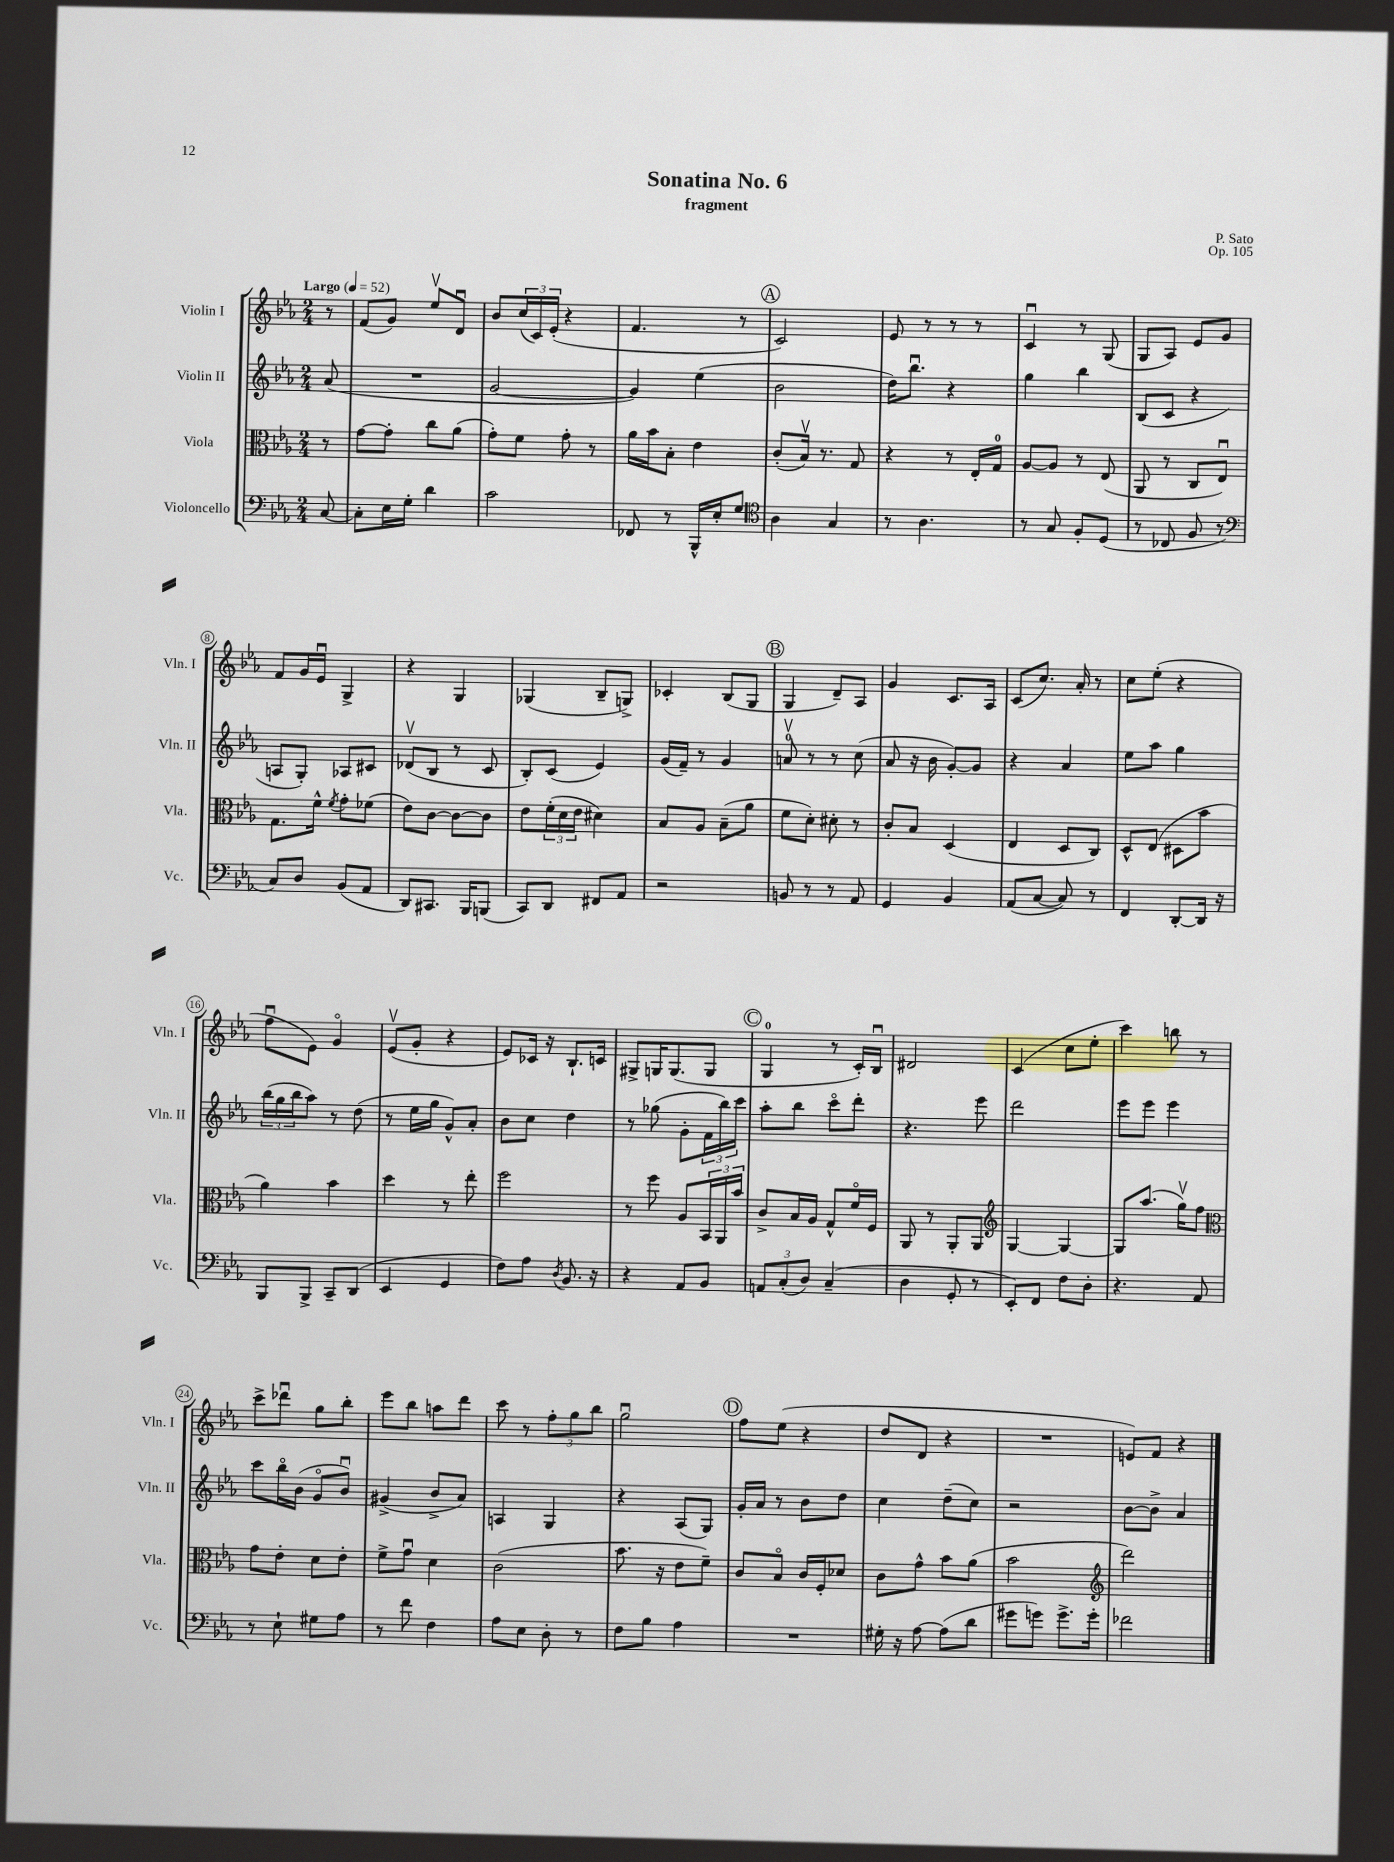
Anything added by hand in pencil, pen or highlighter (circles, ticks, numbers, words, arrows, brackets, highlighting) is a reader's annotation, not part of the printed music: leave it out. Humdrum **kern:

**kern	**kern	**kern	**kern
*part4	*part3	*part2	*part1
*staff4	*staff3	*staff2	*staff1
*I"Violoncello	*I"Viola	*I"Violin II	*I"Violin I
*I'Vc.	*I'Vla.	*I'Vln. II	*I'Vln. I
*clefF4	*clefC3	*clefG2	*clefG2
*k[b-e-a-]	*k[b-e-a-]	*k[b-e-a-]	*k[b-e-a-]
*M2/4	*M2/4	*M2/4	*M2/4
*MM52	*MM52	*MM52	*MM52
=	=	=	=
!	!	!	!LO:TX:a:B:t=Largo
[8C/	8r	(8a-/	8r
=1	=1	=1	=1
8C'\L]	[8g\L	2r	(8f/L
16E-\L	8g'\J]	.	8g/J)
16G'\JJ	.	.	.
4d\	8cc\L	.	8ee-v/L
.	(8a-\J	.	8du/J
=2	=2	=2	=2
2c\	8g'\L)	[2g/	8b-/L
.	8f\J	.	(24cc/L
.	.	.	24c/)
.	.	.	(24e-'/JJ
.	8g'\	.	4r
.	8r	.	.
=3	=3	=3	=3
8FF-X/	16a-\LL	4g/])	4.f/
.	16b-\J	.	.
8r	8B-'\J	.	.
16BBB-^^/LL	4e-\	(4ee-\	.
16E-'/J	.	.	.
8G/J	.	.	8r
!!LO:REH:place=s1:t=A
=4	=4	=4	=4
*clefC4	*	*	*
4A-\	(8c'/L	2b-\	2c/)
.	16B-v/Jk)	.	.
.	8.r	.	.
4G/	.	.	.
.	8G/	.	.
=5	=5	=5	=5
8r	4r	16dd\KL)	8e-/
.	.	8.bb-u\J	.
4.A-\	.	.	8r
.	8r	4r	8r
.	16E-'/LL	.	8r
.	16G/JJ	.	.
=6	=6	=6	=6
8r	[8A-/L	4gg\	4cu/
8G/	8A-/J]	.	.
8F'/L	8r	4bb-\	8r
(8D/J	(8E-/	.	(8G/
=7	=7	=7	=7
8r	8AA-/	(8B-/L	8G/L
8C-X/	8r	8c/J	8A-/J)
8F/	8C/L	4r	8e-/L
8r	8E-u/J)	.	8g/J
!!LO:LB:g=z
=8	=8	=8	=8
*clefF4	*	*	*
8C/L)	8.G\L	8An/L	8f/L
8D/J	.	8G'/J)	16g/L
.	16f^^\Jk	.	16e-u/JJ
.	8qf/	.	.
(8BB-/L	8g'\L	8A-X/L	4G^/
8AA-/J	(8f-X\J	8c#X/J	.
=9	=9	=9	=9
8DD/L)	8e-\L)	(8d-Xv/L	4r
8.CC#X/J	[8c\J	8B-/J	.
.	8c\L_	8r	4G/
16BBB-/KL	.	.	.
(8BBBn/J	8c\J]	8c/	.
=10	=10	=10	=10
8CC/L)	8e-\L	8B-'/L)	(4G-X/
8DD/J	(24f'\L	(8c/J	.
.	24d\	.	.
.	24e-\JJ	.	.
8FF#X/L	4d#X\)	4e-/)	8B-~/L
8AA-/J	.	.	8Gn^/J)
=11	=11	=11	=11
2r	8B-/L	(16g/LL	4c-X'/
.	.	16f~/JJ)	.
.	8A-/J	8r	.
.	(8B-~\L	4g/	(8B-/L
.	8a-\J	.	8G/J
!!LO:REH:place=s1:t=B
=12	=12	=12	=12
8BBn/	8f\L	8anv/	4G/
8r	8d'\J)	8r	.
8r	8d#X'\	8r	8d~/L)
8AA-/	8r	(8cc\	8A-/J
=13	=13	=13	=13
4GG/	8c'/L	8a-/	4g/
.	8B-/J	16r	.
.	.	16b-\	.
4BB-/	(4D/	[8g'/L)	8.c/L
.	.	8g/J]	.
.	.	.	16A-/Jk
=14	=14	=14	=14
(8AA-/L	4E-/	4r	(8c/L
[8C/J	.	.	8.cc/J)
8C/])	8D/L	4a-/	.
.	.	.	16a-'/
8r	8C/J)	.	8r
=15	=15	=15	=15
4FF/	8D^^/L	8ee-\L	8cc\L
.	(8E-/J	8aa-\J	(8ee-'\J
[8DD'/L	8D#X\L	4gg\	4r
16DD/Jk]	8b-\J	.	.
16r	.	.	.
!!LO:LB:g=z
=16	=16	=16	=16
8BBB-/L	4a-\)	(24bb-\LL	8ffu\L
.	.	24gg\	.
.	.	24bb-\J	.
8BBB-^/J	.	8aa-\J)	8e-\J)
8CC~/L	4b-\	8r	4g/
(8DD/J	.	(8dd\	.
=17	=17	=17	=17
4EE-/	4dd\	8r	(8e-v/L
.	.	16ee-\LL	8g'/J
.	.	16gg\JJ	.
4GG/	8r	8g^^/L)	4r
.	8ee-'\	8a-'/J	.
=18	=18	=18	=18
8F\L)	2ff\	8b-\L	8e-/L)
8A-\J	.	8cc\J	16c-X/Jk
.	.	.	16r
8qD/	.	.	.
8.BB-/	.	4dd\	8.B-`/L
16r	.	.	16cn/Jk
=19	=19	=19	=19
4r	8r	8r	8G#X^/L
.	8ff\	(8gg-X\	16Gn/K
.	.	.	(8.G/
8AA-/L	8A-/L	8g'\L	.
8BB-/J	24BB-/L	24f\L	8G/J
.	24AA-/	24bb-\)	.
.	24b-/JJ	24ccc\JJ	.
!!LO:REH:place=s1:t=C
=20	=20	=20	=20
12AAn/L	8c^/L	8aa-'\L	4G/
(12C'/	.	.	.
.	16B-/L	8bb-\J	.
12D/J)	.	.	.
.	16A-/JJ	.	.
(4C~/	8G^^/L	8ccc\L	8r
.	16f/L	8ddd'\J	16c'/LL)
.	16F/JJ	.	16B-u/JJ
=21	=21	=21	=21
4D\	8AA-/	4.r	2d#X/
.	8r	.	.
8GG'/	8AA-'/L	.	.
8r	8AA-/J	8eee-\	.
=22	=22	=22	=22
*	*clefG2	*	*
8EE-'/L)	[4G/	2ddd\	(4c/
8FF/J	.	.	.
8F\L	4G/_	.	8cc\L
8D'\J	.	.	8ee-'\J
=23	=23	=23	=23
4.r	8G/L]	8eee-\L	4ccc\)
.	(8.aa-/J	8eee-\J	.
.	.	4eee-\	8bbn\
.	16ggv\KL)	.	.
8AA-/	8ff\J	.	8r
!!LO:LB:g=z
=24	=24	=24	=24
*	*clefC3	*	*
8r	8g\L	8ccc\L	8ccc^\L
8E-`\	8e-'\J	16bb-\L	8ddd-Xu\J
.	.	(16b-\JJ	.
8G#X\L	8d\L	8g/L	8gg\L
8A-\J	8e-'\J	8b-u/J)	8bb-'\J
=25	=25	=25	=25
8r	8f^\L	(4g#X^/	8eee-\L
8f\	8gu\J	.	8bb-\J
4F\	4d\	8b-^/L	8aan\L
.	.	8a-/J)	8ddd\J
=26	=26	=26	=26
8A-\L	(2c\	4An/	8ccc\
8E-\J	.	.	8r
8D'\	.	4G/	12ff'\L
.	.	.	12gg\
8r	.	.	.
.	.	.	12bb-\J
=27	=27	=27	=27
8F\L	8.b-\	4r	2ggu\
8B-\J	.	.	.
.	16r	.	.
4A-\	8e-\L	(8A-/L	.
.	8f~\J)	8G/J)	.
!!LO:REH:place=s1:t=D
=28	=28	=28	=28
2r	8c/L	16g'/LL	8ff\L
.	.	16a-/JJ	.
.	8B-/J	8r	(8ee-\J
.	16c/LL	8b-\L	4r
.	16F'/J	.	.
.	8d-X/J	8dd\J	.
=29	=29	=29	=29
16G#X'\	8c\L	4cc\	8dd/L
16r	.	.	.
[8A-\	8g^^\J	.	8d/J
(8A-\L]	8b-\L	(8dd~\L	4r
8d\J	(8a-\J	8cc\J)	.
=30	=30	=30	=30
8g#X\L	2b-\	2r	2r
8gn\J)	.	.	.
8.g^\L	.	.	.
16g'\Jk	.	.	.
=31	=31	=31	=31
*	*clefG2	*	*
2f-X\	2ddd\)	[8b-\L	8en/L)
.	.	8b-^\J]	8f/J
.	.	4a-/	4r
==	==	==	==
*-	*-	*-	*-
